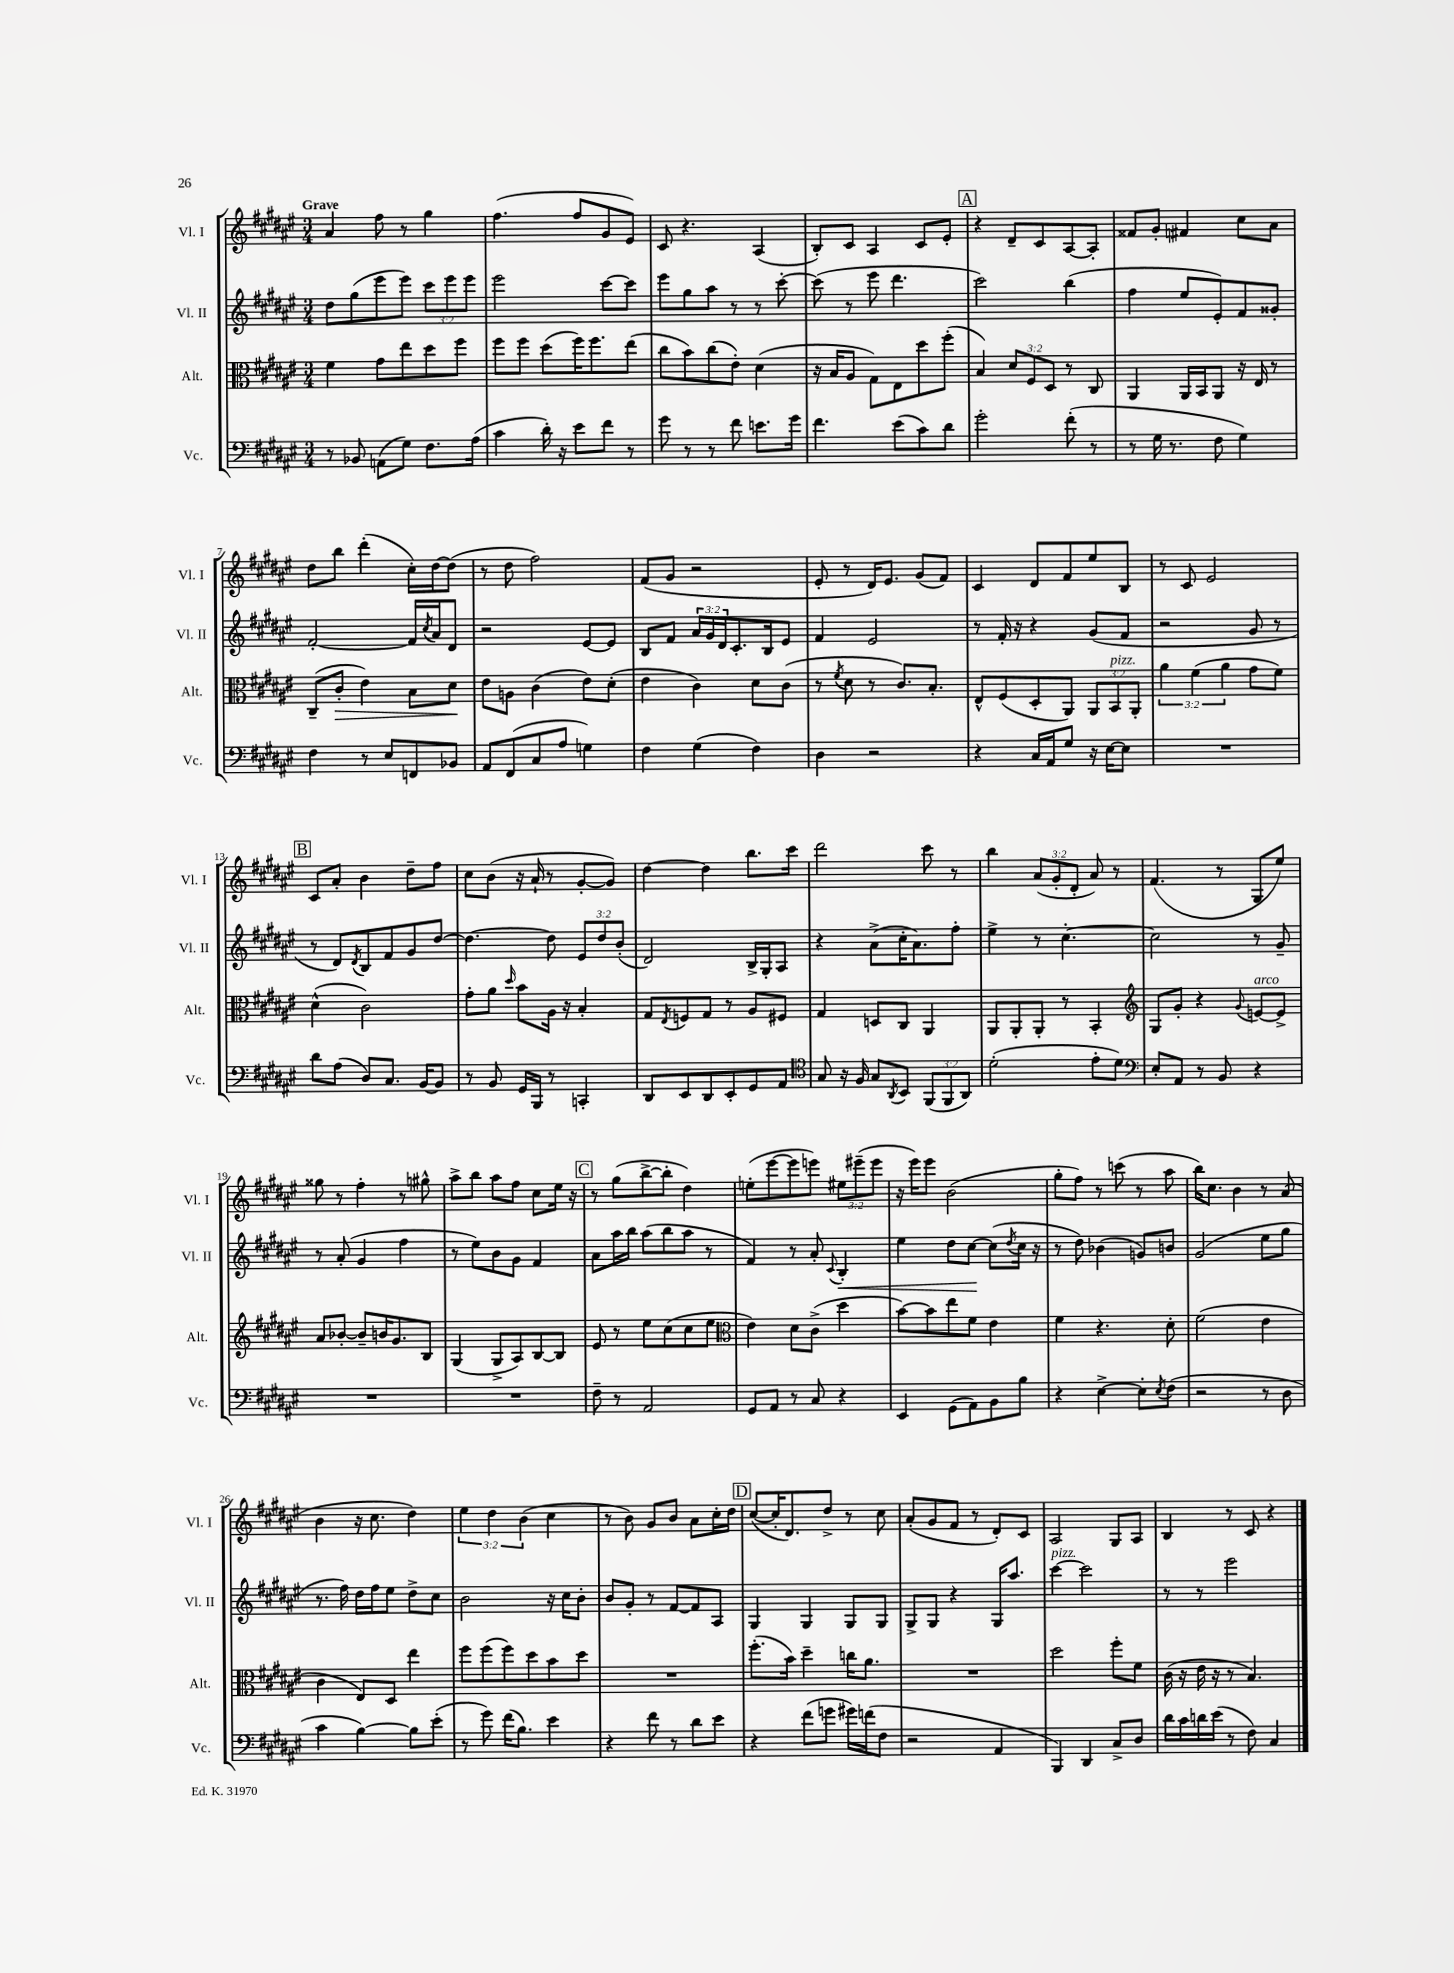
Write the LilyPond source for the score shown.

<<
\new StaffGroup <<
\new Staff = "s0" \with { instrumentName = "Vl. I" shortInstrumentName = "Vl. I" } {
    \clef treble \key fis \major \numericTimeSignature \time 3/4 \override Staff.TupletNumber.text = #tuplet-number::calc-fraction-text \tempo "Grave"
    ais'4 fis''8 r8 gis''4 |
    fis''4.( fis''8 gis'8 eis'8) |
    cis'8 r4. ais4( |
    b8-.) cis'8 ais4 cis'8 eis'8-. |
    \mark \markup { \box "A" } r4 dis'8-- cis'8 ais8~ ais8-. |
    fisis'8 gis'8-. fis'4 cis''8 ais'8 |
    dis''8 b''8 dis'''4-.( cis''16-.) dis''16~ dis''8( |
    r8 dis''8 fis''2) |
    fis'8( gis'8 r2 |
    eis'8-. r8 dis'16) eis'8. gis'8( fis'8) |
    cis'4 dis'8 fis'8 eis''8 b8 |
    r8 cis'8 eis'2 |
    \mark \markup { \box "B" } cis'8 ais'8-. b'4 dis''8-- fis''8 |
    cis''8 b'8( r16 ais'16-! r8 gis'8~-. gis'8) |
    dis''4~ dis''4 b''8. cis'''16 |
    dis'''2 cis'''8 r8 |
    b''4 \tuplet 3/2 { ais'8( gis'8-. dis'8-. } ais'8) r8 |
    fis'4.( r8 gis8 eis''8) |
    gisis''8 r8 fis''4-. r8 gis''8-^ |
    ais''8-> b''8 ais''8 fis''8 cis''8 eis''16 r16 |
    \mark \markup { \box "C" } r8 gis''8( b''8~-> b''8-. dis''4) |
    e''8-.( eis'''8~ eis'''8 e'''8) \tuplet 3/2 { eis''8 eis'''8--( eis'''8 } |
    r16 eis'''16) eis'''8 b'2( |
    gis''8-. fis''8) r8 c'''8( r8 ais''8 |
    b''16) cis''8. b'4 r8 ais'8( |
    b'4 r16 cis''8. dis''4) |
    \tuplet 3/2 { eis''4 dis''4 b'4( } cis''4 |
    r8 b'8) gis'8 b'8 ais'8 cis''16-. dis''16 |
    \mark \markup { \box "D" } cis''8~( cis''16-. dis'8.) dis''8-> r8 cis''8 |
    ais'8-.( gis'8 fis'8 r8 dis'8-.) cis'8 |
    ais2 gis8 ais8 |
    b4 r8 cis'8 r4 \bar "|." |
}
\new Staff = "s1" \with { instrumentName = "Vl. II" shortInstrumentName = "Vl. II" } {
    \clef treble \key fis \major \numericTimeSignature \time 3/4 \override Staff.TupletNumber.text = #tuplet-number::calc-fraction-text
    dis''8 gis''8( eis'''8 eis'''8) \tuplet 3/2 { cis'''8 eis'''8 eis'''8 } |
    eis'''2 cis'''8~ cis'''8 |
    eis'''8 gis''8 ais''8 r8 r8 cis'''8~-. |
    cis'''8( r8 eis'''8 dis'''4. |
    \mark \markup { \box "A" } cis'''2) b''4( |
    fis''4 eis''8 eis'8-.) fis'8 gisis'8-. |
    fis'2~-. fis'16 \acciaccatura { cis''8 } ais'16 dis'8 |
    r2 eis'8~ eis'8 |
    b8 fis'8 \tuplet 3/2 { ais'16 gis'16 dis'16 } cis'8.-. b16 eis'8 |
    fis'4 eis'2 |
    r8 fis'16-. r16 r4 gis'8( fis'8 |
    r2 gis'8 r8 |
    \mark \markup { \box "B" } r8 dis'8) \acciaccatura { dis'8 } b8 fis'8 gis'8 dis''8~ |
    dis''4.~ dis''8 \tuplet 3/2 { eis'8 dis''8 b'8-.( } |
    dis'2) b16-> gis16-. ais8 |
    r4 ais'8->( cis''16-. ais'8.) fis''8-. |
    eis''4-> r8 cis''4.~-. |
    cis''2 r8 gis'8-- |
    r8 ais'8-.( gis'4 fis''4 |
    r8 eis''8) b'8 gis'8 fis'4 |
    \mark \markup { \box "C" } ais'8 ais''16 b''16 ais''8( b''8 ais''8 r8 |
    fis'4) r8 ais'8-. \appoggiatura { cis'8 } b4-.\< |
    eis''4 dis''8 cis''8~\! cis''8( \acciaccatura { dis''8 } cis''16 r16 |
    r8 dis''8) bes'4( g'8) b'8 |
    gis'2( eis''8 gis''8 |
    r8. fis''16) dis''16 fis''16 eis''8 dis''8-> cis''8 |
    b'2 r16 cis''16 b'8-. |
    b'8 gis'8-. r8 fis'8~ fis'8 ais8 |
    \mark \markup { \box "D" } gis4 gis4 gis8 gis8 |
    gis8-> gis8 r4 gis16 ais''8. |
    cis'''4~^\markup { \italic "pizz." } cis'''2 |
    r8 r8 eis'''2 \bar "|." |
}
\new Staff = "s2" \with { instrumentName = "Alt." shortInstrumentName = "Alt." } {
    \clef alto \key fis \major \numericTimeSignature \time 3/4 \override Staff.TupletNumber.text = #tuplet-number::calc-fraction-text
    fis'4 gis'8 eis''8 dis''8 fis''8 |
    fis''8 fis''8 dis''8( fis''16) fis''8. eis''8( |
    cis''8 b'8) cis''8( eis'8-.) dis'4( |
    r16 b16 ais8 gis8) eis8 dis''8 fis''8-.( |
    \mark \markup { \box "A" } b4) \tuplet 3/2 { dis'8 fis8 dis8 } r8 cis8 |
    ais,4 ais,16 b,16 ais,8 r16 eis16 r8 |
    cis8--( cis'8-.\> eis'4) b8 dis'8\! |
    eis'8 a8 cis'4( eis'8) dis'8-.( |
    eis'4 cis'4) dis'8 cis'8( |
    r8 \acciaccatura { fis'8 } dis'8 r8 cis'8.) b8.-. |
    eis8-^ fis8( dis8-. ais,8) \tuplet 3/2 { ais,8 b,8^\markup { \italic "pizz." } ais,8-. } |
    \tuplet 3/2 { ais'4 fis'4( ais'4 } gis'8 fis'8) |
    \mark \markup { \box "B" } dis'4-^( cis'2) |
    gis'8-. ais'8 \grace { dis''16 } b'8 ais16 r16 b4-. |
    gis8 \acciaccatura { eis8 } f8 gis8 r8 ais8 fis8 |
    gis4 d8 cis8 ais,4 |
    ais,8 ais,8-. ais,8-. r8 b,4-. |
    \clef treble gis8 gis'8-. r4 \appoggiatura { gis'8 } e'8~^\markup { \italic "arco" } e'8-> |
    ais'8 bes'8~-. bes'8-- b'16 gis'8. b8 |
    gis4( gis8-> ais8) b8~ b8 |
    \mark \markup { \box "C" } eis'8 r8 eis''8 cis''8( cis''8 eis''8 |
    \clef alto eis'4) dis'8 cis'8->( dis''4 |
    b'8~) b'8 eis''8 fis'8 eis'4 |
    fis'4 r4. dis'8-. |
    fis'2( eis'4 |
    cis'4 eis8) dis8 eis''4 |
    fis''8 fis''8( fis''8) dis''8 b'8 dis''8 |
    R2. |
    \mark \markup { \box "D" } fis''8.-.( b'16) dis''4-- c''16 ais'8. |
    R2. |
    dis''2 fis''8-. fis'8 |
    cis'16( r16 eis'16 r16 r8 b4.) \bar "|." |
}
\new Staff = "s3" \with { instrumentName = "Vc." shortInstrumentName = "Vc." } {
    \clef bass \key fis \major \numericTimeSignature \time 3/4 \override Staff.TupletNumber.text = #tuplet-number::calc-fraction-text
    r8 bes,8 a,8( gis8) fis8. ais16( |
    cis'4 dis'16-.) r16 eis'8 fis'8 r8 |
    gis'8 r8 r8 fis'8 e'8. gis'16 |
    fis'4. eis'8( cis'8) dis'8 |
    \mark \markup { \box "A" } gis'2-. fis'8-.( r8 |
    r8 gis16 r8. fis8 gis4) |
    fis4 r8 eis8 f,8 bes,8 |
    ais,8 fis,8( cis8 ais8 g4) |
    fis4 gis4( fis4) |
    dis4 r2 |
    r4 cis16 ais,16 gis8 r16 eis16~ eis8 |
    R2. |
    \mark \markup { \box "B" } dis'8 ais8( dis8) cis8. b,16~ b,8 |
    r8 b,8 gis,16 b,,16 r8 c,4-. |
    dis,8 eis,8 dis,8 eis,8-. gis,8 ais,8 |
    \clef tenor gis8 r16 fis16 gis8 \acciaccatura { ais,8 } b,8 \tuplet 3/2 { fis,8( fis,8 ais,8) } |
    dis'2-.( eis'8-. dis'8) |
    \clef bass eis8-. ais,8 r8 b,8 r4 |
    R2. |
    R2. |
    \mark \markup { \box "C" } fis8-- r8 ais,2 |
    gis,8 ais,8 r8 cis8 r4 |
    eis,4 gis,8( ais,8) b,8 b8 |
    r4 eis4~-> eis8-. \acciaccatura { eis8 } fis8( |
    r2 r8 dis8 |
    cis'4 b4~) b8 eis'8-.( |
    r8 gis'8) fis'16( b8.) eis'4 |
    r4 fis'8 r8 dis'8 eis'8 |
    \mark \markup { \box "D" } r4 fis'8( g'8 gis'16) f'16( fis8 |
    r2 ais,4 |
    b,,4) dis,4 cis8-> dis8 |
    dis'16 cis'16 d'16 eis'16( r8 fis8) cis4 \bar "|." |
}
>>
>>
